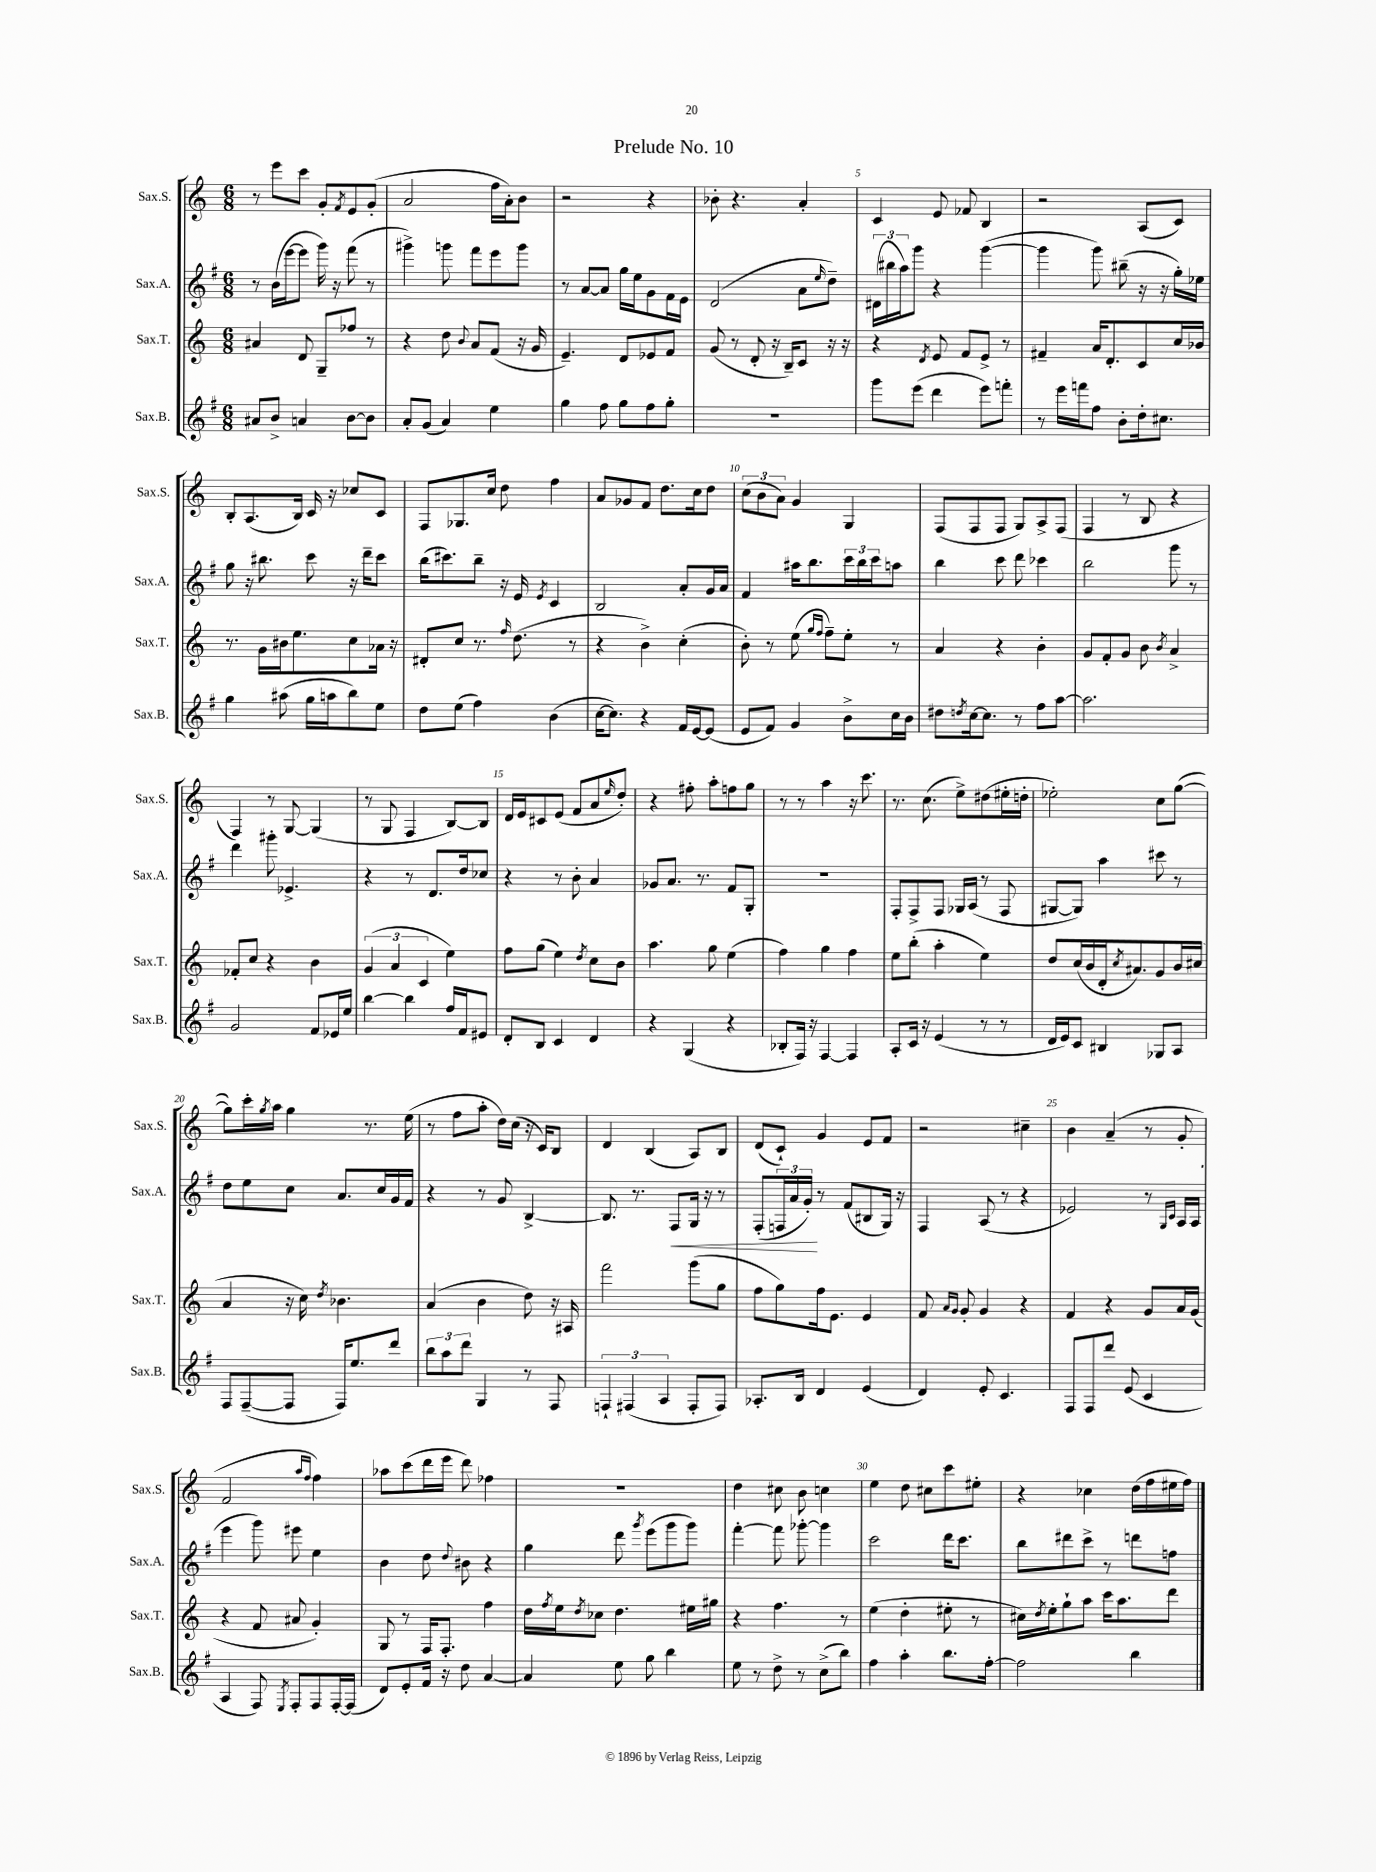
\header { title = "Prelude No. 10" }
<<
\new StaffGroup <<
\new Staff = "s0" \with { instrumentName = "Sax.S." shortInstrumentName = "Sax.S." } {
    \clef treble \key c \major \numericTimeSignature \time 6/8
    r8 e'''8 c'''8 g'8-. \acciaccatura { f'8 } e'8 g'8-.( |
    a'2 f''16 a'16-.) b'8 |
    r2 r4 |
    bes'8-. r4. a'4-. |
    c'4 e'8 fes'8 b4 |
    r2 a8( c'8) |
    b8-. a8.( b16) c'16 r16 ces''8 c'8 |
    f8 ges8. c''16 d''8 f''4 |
    a'8 ges'8 f'8 d''8. c''16 d''8 |
    \tuplet 3/2 { c''8( b'8 a'8) } g'4 g4 |
    f8( f8 f8 g8) a8-> f8( |
    f4 r8 b8 r4 |
    f4) r8 g8~ g4( |
    r8 g8 f4 b8~) b8 |
    d'16 e'16 cis'8 e'8( f'8 a'8 \grace { e''16 } d''8-.) |
    r4 fis''8-. a''8-. f''8 g''8 |
    r8 r8 a''4 r16 c'''8. |
    r8. c''8.( e''8->) dis''8( eis''16-. d''16-. |
    ees''2-.) c''8 g''8~( |
    g''8) c'''16-. \acciaccatura { g''8 } a''16 g''4 r8. e''16( |
    r8 f''8 a''8-. d''16) c''16( r16 c'16) b8 |
    d'4 b4( a8) b8 |
    d'8( c'8-!) g'4 e'8 f'8 |
    r2 cis''4-- |
    b'4 a'4--( r8 g'8-. |
    f'2 \grace { a''16 f''16 } f''4) |
    aes''8 c'''8( d'''16 e'''16 d'''8) fes''4 |
    R2. |
    d''4 cis''8 b'8 c''4 |
    e''4 d''8 cis''8 c'''8 eis''8-. |
    r4 ces''4 d''16( f''16 eis''16 f''16) \bar "|." |
}
\new Staff = "s1" \with { instrumentName = "Sax.A." shortInstrumentName = "Sax.A." } {
    \clef treble \key g \major \numericTimeSignature \time 6/8
    r8 b'16( e'''16~ e'''8 g'''16) r16 fis'''8( r8 |
    gis'''4->) g'''8 fis'''8 e'''8 g'''8 |
    r8 a'8~ a'8 g''16 e''16 g'8 fis'16 e'16 |
    d'2( a'8 \grace { e''16 } d''8--) |
    \tuplet 3/2 { dis'16( bis''16 a''16) } g'''8 r4 g'''4~( |
    g'''4 g'''8) bis''8--( r16 r16 g''16-.) ees''16 |
    g''8 r16 bis''8. c'''8 r16 d'''16-- c'''8 |
    b''16( cis'''8.) b''8-- r16 e'16 \acciaccatura { e'8 } c'4 |
    b2 a'8-. g'16 a'16 |
    fis'4 ais''16 b''8. \tuplet 3/2 { c'''16 b''16 c'''16 } a''8 |
    b''4 c'''8 d'''8 ces'''4 |
    b''2 g'''8 r8 |
    d'''4 gis'''8-. ees'4.-> |
    r4 r8 d'8. d''16 ces''8 |
    r4 r8 b'8-. a'4 |
    ges'8 a'8. r8. fis'8 g8-. |
    R2. |
    fis8-. fis8-> fis8 ges16 a16( r8 fis8 |
    gis8~ gis8) a''4 cis'''8 r8 |
    d''8 e''8 c''8 a'8. c''16 g'16 fis'16 |
    r4 r8 g'8 b4~-> |
    b8. r8. fis8\< g16 r16 r8 |
    fis8-.( \tuplet 3/2 { f16 a'16 g'16-.\!) } r8 fis'8( bis8 g16) r16 |
    fis4 a8( r8 r4 |
    ees'2) r8 \grace { g16 c'16 } a16 a16( |
    e'''4 g'''8) eis'''8 e''4 |
    b'4 d''8 \appoggiatura { d''8 } bis'8 r4 |
    g''4 d'''8 \acciaccatura { g'''8 } e'''8( g'''8 g'''8) |
    fis'''4~-. fis'''8 ges'''8~-. ges'''4 |
    c'''2 d'''16 c'''8. |
    b''8 dis'''8 c'''8-> r8 d'''8 f''8 \bar "|." |
}
\new Staff = "s2" \with { instrumentName = "Sax.T." shortInstrumentName = "Sax.T." } {
    \clef treble \key c \major \numericTimeSignature \time 6/8
    ais'4 d'8 g8-- fes''8 r8 |
    r4 d''8 \appoggiatura { b'8 } a'8 f'8( r16 g'16 |
    e'4.--) d'8 ees'8 f'8 |
    g'8( r8 d'8-. r16 b16--) c'8 r16 r16 |
    r4 \acciaccatura { d'8 } e'8 f'8 e'8-> r8 |
    fis'4-- a'16 d'8.-. c'8 c''16 bes'16 |
    r8. g'16 bis'16 e''8. c''8 aes'16 r16 |
    dis'8-. c''8 r8. \grace { f''16 } d''8.( r8 |
    r4 b'4->) c''4-.( |
    b'8-.) r8 e''8( \grace { g''16 f''16 } f''8--) e''8-. r8 |
    a'4 r4 b'4-. |
    g'8 f'8-. g'8 b'8 \acciaccatura { b'8 } a'4-> |
    fes'8-. c''8 r4 b'4 |
    \tuplet 3/2 { g'4( a'4 c'4 } e''4) |
    f''8 g''8( e''4) \acciaccatura { d''8 } c''8 b'8 |
    a''4. g''8 e''4( |
    f''4) g''4 f''4 |
    e''8 b''8-.( a''4-. e''4) |
    d''8 c''16( b'16 d'16-. \acciaccatura { c''8 } ais'8.) g'8 b'16 cis''16( |
    a'4 r16 c''16) \acciaccatura { d''8 } bes'4. |
    a'4( b'4 d''8) r16 ais16 |
    f'''2 g'''8( g''8 |
    f''8 g''8) f''16 e'8. e'4 |
    f'8 \grace { a'16 g'16 } g'8-. g'4 r4 |
    f'4 r4 g'8 a'16 g'16( |
    r4 f'8 ais'8 g'4-.) |
    g8 r8 f16 f8.-. f''4 |
    d''16 \acciaccatura { f''8 } e''16 \acciaccatura { d''8 } ces''8 d''4. eis''16 gis''16 |
    r4 f''4. r8 |
    e''4( d''4-. eis''8-. r8 |
    cis''16) \acciaccatura { d''8 } e''16-. g''8-! a''8 c'''16 a''8. d'''8 \bar "|." |
}
\new Staff = "s3" \with { instrumentName = "Sax.B." shortInstrumentName = "Sax.B." } {
    \clef treble \key g \major \numericTimeSignature \time 6/8
    ais'8 b'8-> a'4 b'8~ b'8 |
    a'8-. g'8( a'4) e''4 |
    g''4 fis''8 g''8 fis''8 g''8-. |
    R2. |
    g'''8 e'''8( d'''4 e'''8) f'''8-. |
    r8 e'''16 f'''16 fis''8 b'8-. d''16-. cis''8. |
    g''4 ais''8( g''16 a''16 b''8) e''8 |
    d''8 e''8( fis''4) b'4( |
    c''16~ c''8.) r4 fis'16 e'16~ e'8( |
    e'8 fis'8) g'4 b'8-> c''16 b'16 |
    dis''8 \acciaccatura { d''8 } c''16~ c''8. r8 fis''8 a''8~ |
    a''2. |
    g'2 fis'8 ees'16 e''16 |
    b''4~ b''4 fis''16 fis'16 eis'8 |
    d'8-. b8 c'4 d'4 |
    r4 g4( r4 |
    bes8-. fis16) r16 fis4~ fis4 |
    a8-. c'16 r16 e'4( r8 r8 |
    d'16 e'16) c'8 bis4 ges8 a8 |
    fis8 fis8~--( fis8 fis16) e''8. d'''8 |
    \tuplet 3/2 { b''8 a''8 d'''8 } g4 r8 fis8 |
    \tuplet 3/2 { f4-! fis4( a4 } fis8-. fis8) |
    aes8.-. b16 d'4 e'4( |
    d'4) e'8-. c'4. |
    fis8 fis8 d'''8 e'8( c'4 |
    a4 fis8) \acciaccatura { e8 } fis8-. fis8 fis16~-. fis16( |
    d'8) e'8-. fis'16 r16 d''8 a'4~ |
    a'4 e''8 g''8 b''4 |
    e''8 r8 d''8-> r8 c''8->( b''8) |
    fis''4 a''4-. b''8. fis''16~-. |
    fis''2 b''4 \bar "|." |
}
>>
>>
\layout { \context { \Score \override BarNumber.break-visibility = ##(#f #t #t) barNumberVisibility = #(every-nth-bar-number-visible 5) } }
